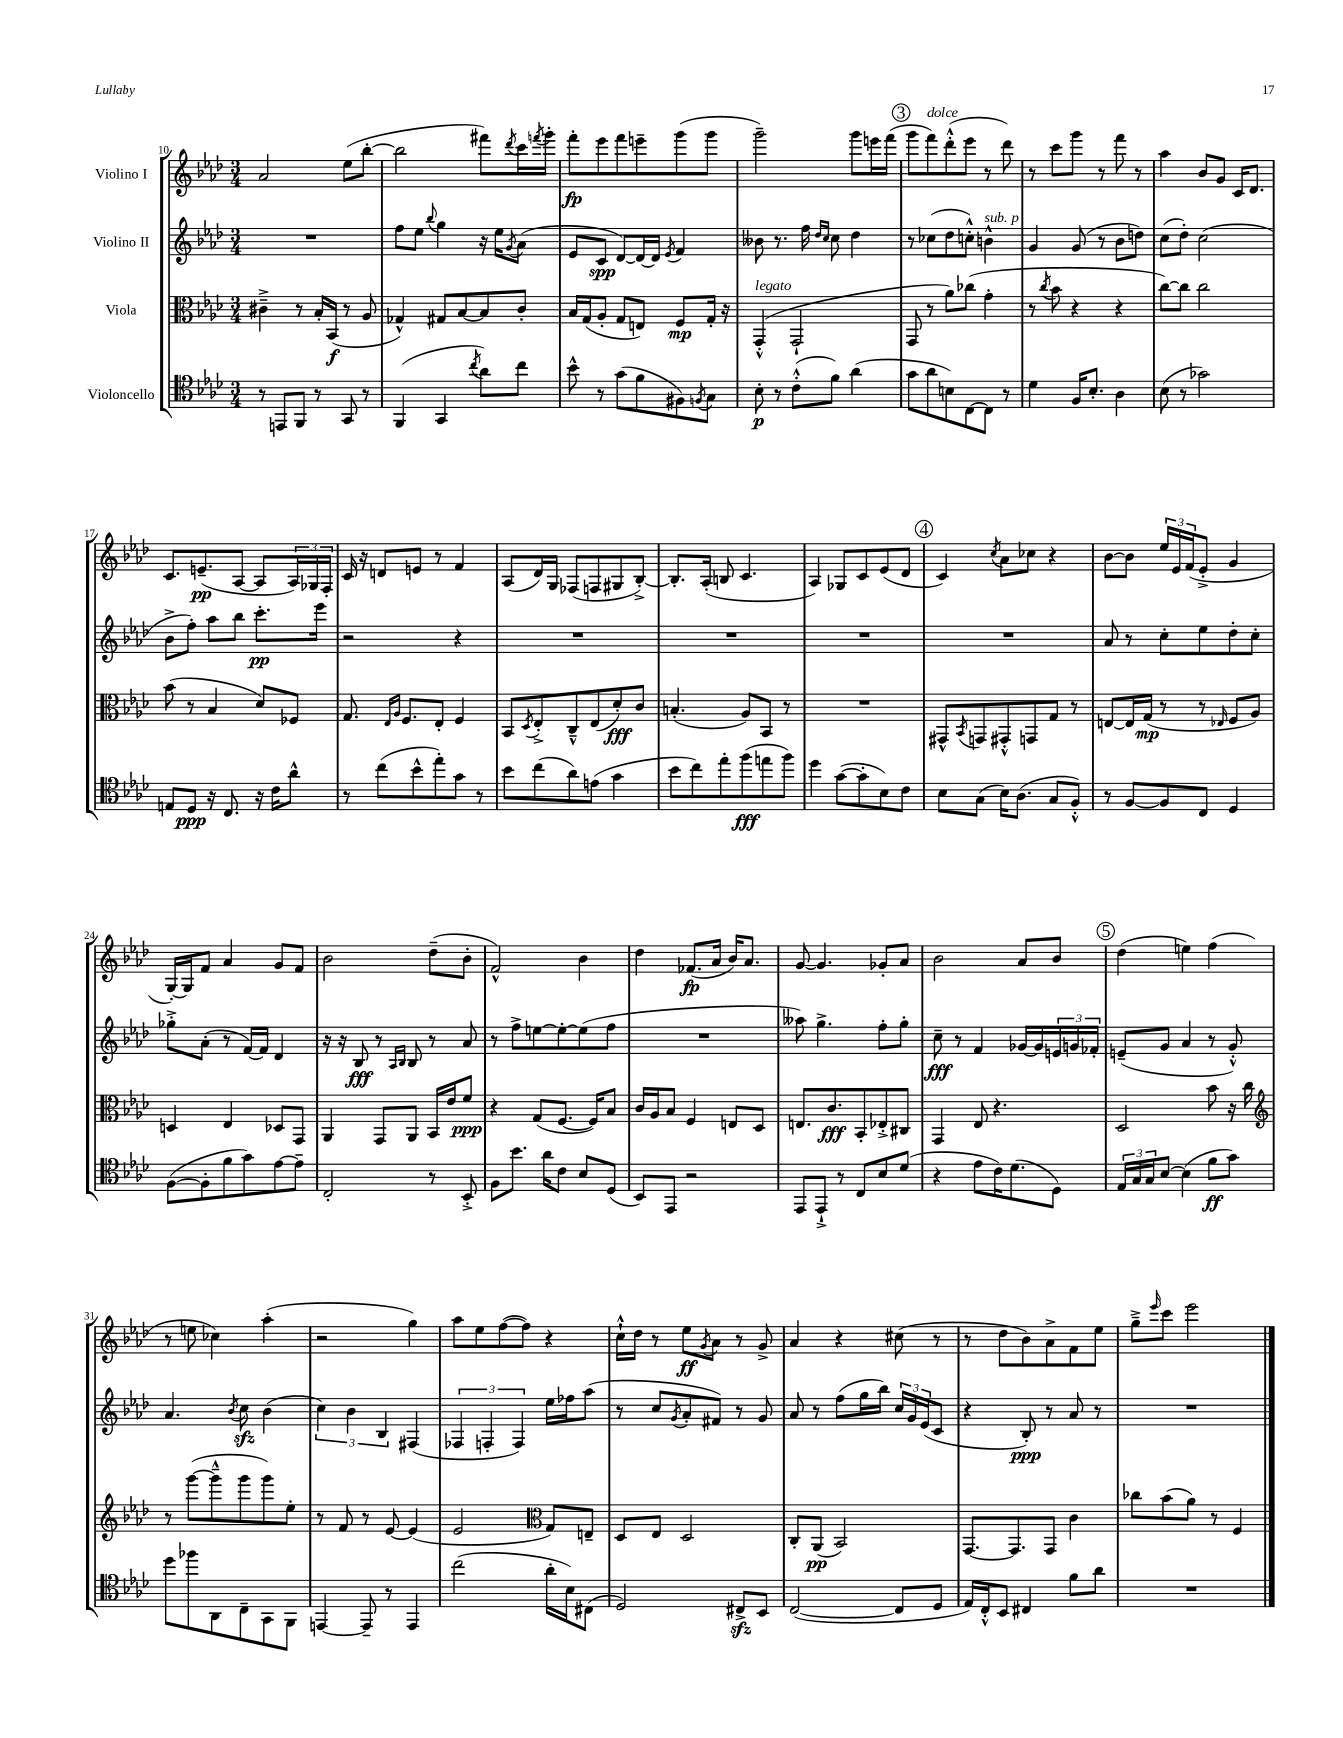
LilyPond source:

<<
\new StaffGroup <<
\new Staff = "s0" \with { instrumentName = "Violino I" } {
    \clef treble \key aes \major \numericTimeSignature \time 3/4
    aes'2 ees''8( bes''8~-. |
    bes''2 fis'''8) \acciaccatura { des'''8 } c'''16 \acciaccatura { f'''8 } g'''16-. |
    f'''8-.\fp ees'''8 f'''8 e'''8-- g'''8( g'''8 |
    g'''2--) g'''8 e'''16 f'''16( |
    \mark \markup { \circle "3" } g'''8 f'''8^\markup { \italic "dolce" }) des'''8-.-^( ees'''8 r8 des'''8) |
    r8 c'''8 g'''8 r8 f'''8 r8 |
    aes''4 bes'8 g'8 c'16 des'8. |
    c'8. e'8.--\pp( aes8~ aes8 \tuplet 3/2 { aes16) ges16 f16-. } |
    c'16 r16 d'8 e'8 r8 f'4 |
    aes8( des'16) g16 fes8( f8 gis8 bes8~-.->) |
    bes8.-. aes16-.( b8 c'4. |
    aes4) ges8 c'8 ees'8( des'8 |
    \mark \markup { \circle "4" } c'4) \acciaccatura { c''8 } aes'8 ces''8 r4 |
    bes'8~ bes'8 \tuplet 3/2 { ees''16 ees'16 f'16( } ees'8-.-> g'4 |
    g16~-.) g16 f'8 aes'4 g'8 f'8 |
    bes'2 des''8--( bes'8-. |
    f'2-^) bes'4 |
    des''4 fes'8.\fp( aes'16 bes'16) aes'8. |
    g'8~ g'4. ges'8-. aes'8 |
    bes'2 aes'8 bes'8 |
    \mark \markup { \circle "5" } des''4( e''4) f''4( |
    r8 e''8 ces''4) aes''4-.( |
    r2 g''4) |
    aes''8 ees''8 f''8~( f''8) r4 |
    c''16-!-^ des''16 r8 ees''8\ff \acciaccatura { g'8 } aes'8 r8 g'8-> |
    aes'4 r4 cis''8( r8 |
    r8 des''8 bes'8) aes'8-> f'8 ees''8 |
    g''8---> \grace { ees'''16 } c'''8 ees'''2 \bar "|." |
}
\new Staff = "s1" \with { instrumentName = "Violino II" } {
    \clef treble \key aes \major \numericTimeSignature \time 3/4
    R2. |
    f''8 ees''8 \appoggiatura { bes''8 } g''4 r16 ees''16 \acciaccatura { g'8 } aes'8( |
    ees'8 c'8\spp des'8~) des'16~ des'16 \acciaccatura { ees'8 } f'4 |
    beses'8 r8. f''16 \grace { des''16 c''16 } c''8 des''4 |
    \mark \markup { \circle "3" } r8 ces''8( des''8 c''8-.-^) b'4-^^\markup { \italic "sub. p" } |
    g'4 g'8( r8 bes'8 d''8) |
    c''8( des''8-.) c''2( |
    bes'8-> f''8-.) aes''8 bes''8 c'''8.-.\pp ees'''16 |
    r2 r4 |
    R2. |
    R2. |
    R2. |
    \mark \markup { \circle "4" } R2. |
    aes'8 r8 c''8-. ees''8 des''8-. c''8-. |
    ges''8-.-> aes'8-.( r8 f'16~) f'16 des'4 |
    r16 r16 bes8\fff r8 \grace { aes16 bes16 } bes8 r8 aes'8 |
    r8 f''8-> e''8~ e''8~-. e''8( f''8 |
    R2. |
    aeses''8) g''4.-> f''8-. g''8-. |
    c''8--\fff r8 f'4 ges'16~ ges'16 \tuplet 3/2 { e'16 g'16 fes'16-. } |
    \mark \markup { \circle "5" } e'8--( g'8 aes'4 r8 g'8-.-^) |
    aes'4. \acciaccatura { bes'8 } c''8\sfz bes'4( |
    \tuplet 3/2 { c''4) bes'4 bes4 } fis4( |
    \tuplet 3/2 { fes4 f4-. f4) } ees''16 fes''16 aes''8( |
    r8 c''8 \acciaccatura { g'8 } aes'8-. fis'8) r8 g'8 |
    aes'8 r8 f''8( g''16 bes''16) \tuplet 3/2 { c''16 g'16 ees'16( } c'8 |
    r4 bes8-.\ppp) r8 aes'8 r8 |
    R2. \bar "|." |
}
\new Staff = "s2" \with { instrumentName = "Viola" } {
    \clef alto \key aes \major \numericTimeSignature \time 3/4
    cis'4---> r8 bes16-. bes,16\f( r8 aes8 |
    ges4-^) gis8 bes8~ bes8 c'8-. |
    bes16 g16( aes8-. g8 e8) f8\mp g16-. r16 |
    g,4-.-^^\markup { \italic "legato" }( g,2-! |
    \mark \markup { \circle "3" } g,8 r8 aes'8) ces''8( g'4-. |
    r8 \acciaccatura { c''8 } bes'8 r4 r4 |
    c''8~) c''8 c''2 |
    bes'8( r8 bes4 des'8) fes8 |
    g8. \grace { ees16 aes16 } f8. ees8-. f4 |
    bes,8 \acciaccatura { des8 } ees8-.-> c8---^ ees8( des'8-.\fff) c'8 |
    b4.-.( aes8) bes,8 r8 |
    R2. |
    \mark \markup { \circle "4" } gis,8-^ \acciaccatura { bes,8 } g,8 gis,8-.-^ g,8 g8 r8 |
    e8~ e16 g16\mp( r8 r8 \grace { ees16 } f8 aes8) |
    d4 ees4 des8 g,8 |
    aes,4 g,8 aes,8 bes,16 ees'16 f'8\ppp |
    r4 g8( f8.~ f16) bes8 |
    c'16 aes16 bes8 f4 e8 des8 |
    e8. c'8.\fff bes,8-. ees8-.-> cis8 |
    g,4 ees8 r4. |
    \mark \markup { \circle "5" } des2 bes'8 r16 c''16 |
    \clef treble r8 g'''8~( g'''8---^ g'''8 g'''8) ees''8-. |
    r8 f'8 r8 ees'8~ ees'4( |
    ees'2 \clef alto g8) e8-- |
    des8 ees8 des2 |
    c8-. aes,8\pp( bes,2) |
    g,8.~ g,8. g,8 c'4 |
    ces''8 bes'8( aes'8) r8 f4 \bar "|." |
}
\new Staff = "s3" \with { instrumentName = "Violoncello" } {
    \clef tenor \key aes \major \numericTimeSignature \time 3/4
    r8 e,8 f,8 r8 g,8 r8 |
    f,4( g,4 \acciaccatura { c''8 } aes'8) c''8 |
    bes'8-^ r8 g'8( f'8 fis8) \acciaccatura { f8 } g8 |
    bes8-.\p r8 c'8-.-^( f'8) aes'4( |
    \mark \markup { \circle "3" } g'8 aes'8 b8) c8~ c8 r8 |
    des'4 f16 bes8.-. aes4 |
    bes8( r8 ges'2) |
    e8 des8\ppp r16 c8. r16 c'16 aes'8-^ |
    r8 c''8( bes'8-^ ees''8-.) g'8 r8 |
    bes'8 c''8( aes'8) e'8( g'4 |
    bes'8 c''8) ees''8-. f''8\fff( e''8 f''8) |
    des''4 g'8~( g'8-. bes8) c'8 |
    \mark \markup { \circle "4" } bes8 g8( bes16) aes8.( g8 f8-.-^) |
    r8 f8~ f8 c8 des4 |
    f8~( f8-. f'8 g'8) ees'8~ ees'8-- |
    c2-. r8 bes,8-.-> |
    f8 bes'8. aes'16 c'8 bes8 des8( |
    bes,8) ees,8 r2 |
    ees,8 ees,8-!-> r8 c8 bes8 des'8( |
    r4 ees'8 c'16) des'8.( des8) |
    \mark \markup { \circle "5" } \tuplet 3/2 { ees16 g16 g16 } bes8~ bes4( f'8\ff g'8) |
    des''8 fes''8 aes,8 c8-- g,8 f,8 |
    e,4~ e,8-- r8 e,4 |
    c''2( aes'16-. bes16) cis8( |
    des2) cis8->\sfz bes,8 |
    c2~( c8 des8 |
    ees16) c16-.-^ bes,8 cis4 f'8 aes'8 |
    R2. \bar "|." |
}
>>
>>
\layout { \context { \Score currentBarNumber = #10 } }
